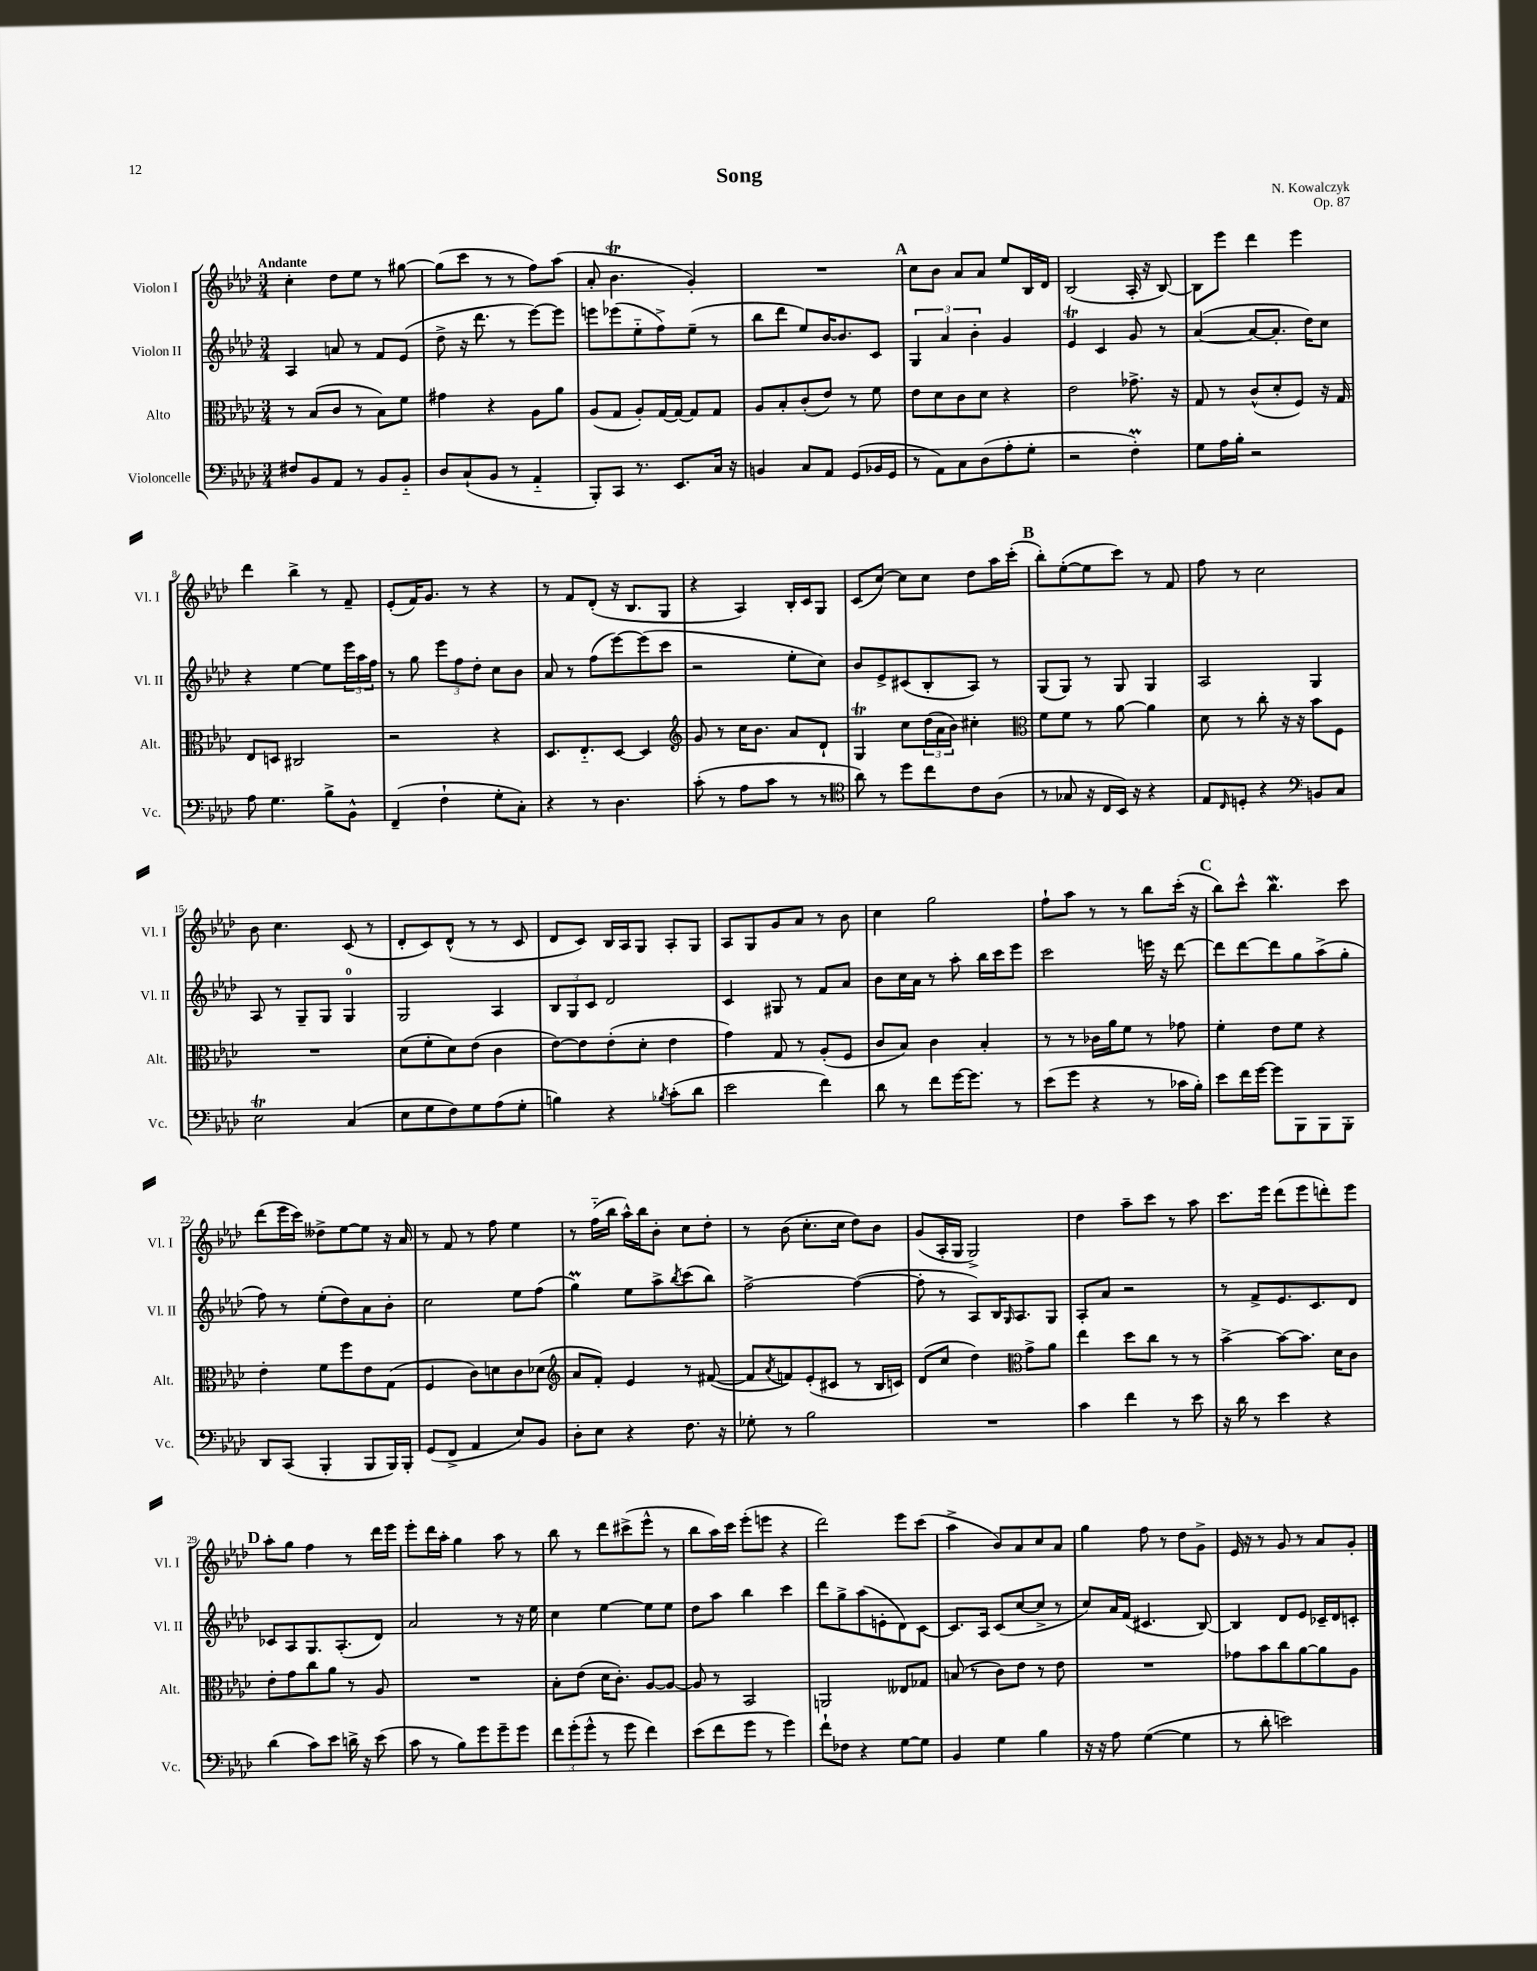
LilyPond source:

\header { title = "Song" composer = "N. Kowalczyk" opus = "Op. 87" }
<<
\new StaffGroup <<
\new Staff = "s0" \with { instrumentName = "Violon I" shortInstrumentName = "Vl. I" } {
    \clef treble \key aes \major \numericTimeSignature \time 3/4 \tempo "Andante"
    c''4-. des''8 ees''8 r8 gis''8~ |
    gis''8( c'''8 r8 r8 f''8) aes''8( |
    aes'8-. bes'4.\trill g'4-.) |
    R2. |
    \mark \markup { \bold "A" } c''8 bes'8 aes'8 aes'8 ees''8 bes16 des'16 |
    bes2( aes16-. r16 bes8~) |
    bes8 ees'''8 des'''4 ees'''4 |
    des'''4 bes''4-> r8 f'8-- |
    ees'8-.( f'16) g'8. r8 r4 |
    r8 f'8 des'8-.( r16 bes8. g8 |
    r4 aes4) bes16-. c'16 g8 |
    c'8( c''8~) c''8 c''8 des''8 aes''16 c'''16-.( |
    \mark \markup { \bold "B" } bes''8-.) ees''8~-.( ees''8 c'''8) r8 f'8 |
    f''8 r8 c''2 |
    bes'8 c''4. c'8( r8 |
    des'8-. c'8) des'8-^( r8 r8 c'8 |
    des'8 c'8) bes16 aes16 g8 aes8-. g8 |
    aes8 g8 g'8 aes'8 r8 bes'8 |
    c''4 g''2 |
    f''8-! aes''8 r8 r8 bes''8 c'''16-.( r16 |
    \mark \markup { \bold "C" } bes''8) c'''8-^ bes''4.\mordent c'''8 |
    des'''8( ees'''16 c'''16) deses''8-> ees''8~ ees''8 r16 aes'16 |
    r8 f'8 r8 f''8 ees''4 |
    r8 f''16-_( bes''16 aes''16-^) bes''16 bes'8-. c''8 des''8-. |
    r8 bes'8( c''8.-. c''16 des''8) bes'8 |
    g'8( aes16-. g16 g2->) |
    des''4 aes''8-- c'''8 r8 aes''8 |
    c'''8. ees'''16 des'''8( ees'''8 d'''8-.) ees'''8 |
    \mark \markup { \bold "D" } aes''8-. g''8 f''4 r8 des'''16 ees'''16 |
    ees'''8-. des'''16 aes''16-. g''4 aes''8 r8 |
    bes''8 r8 des'''8 cis'''8->( ees'''8-^ r8 |
    bes''8 aes''16) c'''16 ees'''8-.( e'''8 r4 |
    des'''2) ees'''8 c'''8( |
    aes''4-> bes'8) aes'8 c''8 aes'8 |
    g''4 f''8 r8 des''8 g'8-> |
    ees'16 r16 r8 g'8 r8 aes'8 g'8-. \bar "|." |
}
\new Staff = "s1" \with { instrumentName = "Violon II" shortInstrumentName = "Vl. II" } {
    \clef treble \key aes \major \numericTimeSignature \time 3/4
    aes4 a'8 r8 f'8 ees'8( |
    des''8-> r16 des'''8. r8 ees'''8~) ees'''8 |
    e'''8 ees'''8( ees''8-_ f''8->) ees''8--( r8 |
    bes''8 des'''8 ees''8) bes'16~ bes'8. c'8 |
    \mark \markup { \bold "A" } \tuplet 3/2 { g4 aes'4 bes'4-. } g'4 |
    ees'4\trill c'4 g'8 r8 |
    aes'4~( aes'8~ aes'8.-. des''16) c''8 |
    r4 ees''4~ ees''8 \tuplet 3/2 { ees'''16 aes''16 f''16 } |
    r8 g''8 \tuplet 3/2 { ees'''8 f''8 des''8-. } c''8 bes'8 |
    aes'8 r8 f''8( ees'''8~) ees'''8( c'''8 |
    r2 ees''8-. c''8) |
    bes'8 ees'8-> cis'8( bes8-. aes8) r8 |
    \mark \markup { \bold "B" } g8( g8) r8 g8 g4 |
    aes2 g4 |
    aes8 r8 g8-- g8 g4-0 |
    g2 aes4 |
    \tuplet 3/2 { bes8 g8 c'8 } des'2 |
    c'4 gis8 r8 f'8 aes'8 |
    bes'8 c''16 aes'16 r8 aes''8-. bes''16 c'''16 ees'''8 |
    c'''2 e'''16 r16 des'''8~ |
    \mark \markup { \bold "C" } des'''8 des'''8~ des'''8 g''8 aes''8->( g''8-. |
    f''8) r8 ees''8-.( des''8) aes'8 bes'8-. |
    c''2 ees''8 f''8( |
    g''4\prall) ees''8 aes''8-> \acciaccatura { bes''8 } c'''8( bes''8) |
    f''2~-> f''4~( |
    f''8-. r8 aes8) bes16 \grace { g16 } aes8. g8 |
    aes8-. aes'8 r2 |
    r8 f'8-> ees'8. c'8. des'8 |
    \mark \markup { \bold "D" } ces'8 aes8 g8. aes8.-.( des'8) |
    aes'2 r8 r16 ees''16 |
    c''4 ees''4~ ees''8 ees''8 |
    des''8 aes''8 bes''4 c'''4 |
    des'''8 g''8-> aes''8( e'8-. des'8) c'8~ |
    c'8. aes16 c'8( c''8~ c''8-> r8 |
    c''8) aes'16 f'16( cis'4. bes8~) |
    bes4 des'8 ees'8 ces'16-- des'16 c'8-. \bar "|." |
}
\new Staff = "s2" \with { instrumentName = "Alto" shortInstrumentName = "Alt." } {
    \clef alto \key aes \major \numericTimeSignature \time 3/4
    r8 bes8( c'8 r8 bes8) f'8 |
    gis'4 r4 aes8 aes'8 |
    aes8( g8 aes8-.) g16~ g16~ g8 g8 |
    aes8 bes8-. c'8-.( ees'8) r8 f'8 |
    \mark \markup { \bold "A" } ees'8 des'8 c'8 des'8 r4 |
    ees'2 ges'8.-> r16 |
    g8 r8 c'8-^( des'8-. f8) r16 g16 |
    ees8 d8 cis2 |
    r2 r4 |
    des8. ees8.-_ des8~ des4 |
    \clef treble g'8 r8 c''16 bes'8. aes'8 des'8-! |
    g4\trill c''8 \tuplet 3/2 { des''16( aes'16 bes'16) } cis''4-. |
    \mark \markup { \bold "B" } \clef alto f'8 f'8 r8 aes'8~ aes'4 |
    des'8 r8 c''8-. r16 r16 bes'8 f8 |
    R2. |
    des'8( f'8-. des'8) ees'8( c'4 |
    ees'8~) ees'8 ees'8-.( des'8-. ees'4 |
    g'4) g8 r8 aes8-.( f8 |
    c'8 bes8) c'4 bes4-. |
    r8 r8 ces'16 aes'16 f'8 r8 ges'8 |
    \mark \markup { \bold "C" } f'4-. ees'8 f'8 r4 |
    ees'4-. f'8 f''8 ees'8 g8( |
    f4 c'8) d'8 c'8 des'8( |
    \clef treble aes'8 f'8-.) ees'4 r8 fis'8~( |
    fis'8 \acciaccatura { aes'8 } f'8) ees'8-.( cis'8 r8 bes16 c'16) |
    des'8( c''8 des''4) \clef alto g'8-> aes'8 |
    ees''4 des''8 c''8 r8 r8 |
    bes'4~-> bes'8~ bes'8. des'16 c'8 |
    \mark \markup { \bold "D" } ees'8-. g'8 c''8 aes'8 r8 aes8 |
    R2. |
    bes8-. ees'8( des'16 c'8.-.) aes8~ aes8~ |
    aes8 r8 bes,2 |
    a,2 eeses8 ges8 |
    b8( r8 c'8) ees'8 r8 ees'8 |
    R2. |
    ges'8 bes'8 c''8 aes'8~ aes'8 aes8 \bar "|." |
}
\new Staff = "s3" \with { instrumentName = "Violoncelle" shortInstrumentName = "Vc." } {
    \clef bass \key aes \major \numericTimeSignature \time 3/4
    fis8 bes,8 aes,8 r8 bes,8 bes,8-_ |
    des8 c8-!( bes,8 r8 aes,4-_ |
    bes,,8-.) c,8 r8. ees,8. c16 r16 |
    b,4 c8 aes,8 g,8( bes,16 g,16 |
    \mark \markup { \bold "A" } r8 aes,8) c8 des8( aes8-. g8-. |
    r2 f4-.\prall) |
    g8 aes16 bes16-. r2 |
    aes8 g4. bes8-> bes,8-^ |
    f,4--( f4-! g8-. c8-.) |
    r4 r8 des4. |
    c'8-.( r8 aes8 c'8 r8 r8 |
    \clef tenor aes'8) r8 des''8 c''8 c'8 aes8( |
    \mark \markup { \bold "B" } r8 ges8 r16 c16 bes,16) r16 r4 |
    ees8 \grace { c16 } d8-. r4 \clef bass b,8 c8 |
    ees2\trill c4( |
    ees8 g8 f8) g8 aes8( g8-. |
    b4) r4 \acciaccatura { bes8 } c'8-.( des'8 |
    ees'2 f'4) |
    des'8 r8 f'8 g'16~ g'8. r8 |
    ees'8( g'8 r4 r8 ces'16 bes16-.) |
    \mark \markup { \bold "C" } ees'8 f'16 g'16~ g'8 bes,,8 bes,,8 bes,,8-. |
    des,8 c,8( bes,,4-. bes,,8 bes,,16) bes,,16-. |
    g,8( f,8-> aes,4 ees8) bes,8 |
    des8-. ees8 r4 f8. r16 |
    ges8-. r8 bes2 |
    R2. |
    c'4 f'4 r8 ees'8 |
    r16 des'16 r8 ees'4 r4 |
    \mark \markup { \bold "D" } des'4( c'8) ees'8 d'16-> r16 ees'8( |
    c'8 r8 bes8) g'8 g'8-- g'8 |
    \tuplet 3/2 { f'8 g'8-.( g'8-^ } r8 g'8 f'4) |
    ees'8( f'8 g'8 r8 g'4) |
    f'8-! fes8 r4 g8~ g8 |
    bes,4 g4 bes4 |
    r16 r16 aes8 g4~( g4 |
    r8 des'8-. e'2) \bar "|." |
}
>>
>>
